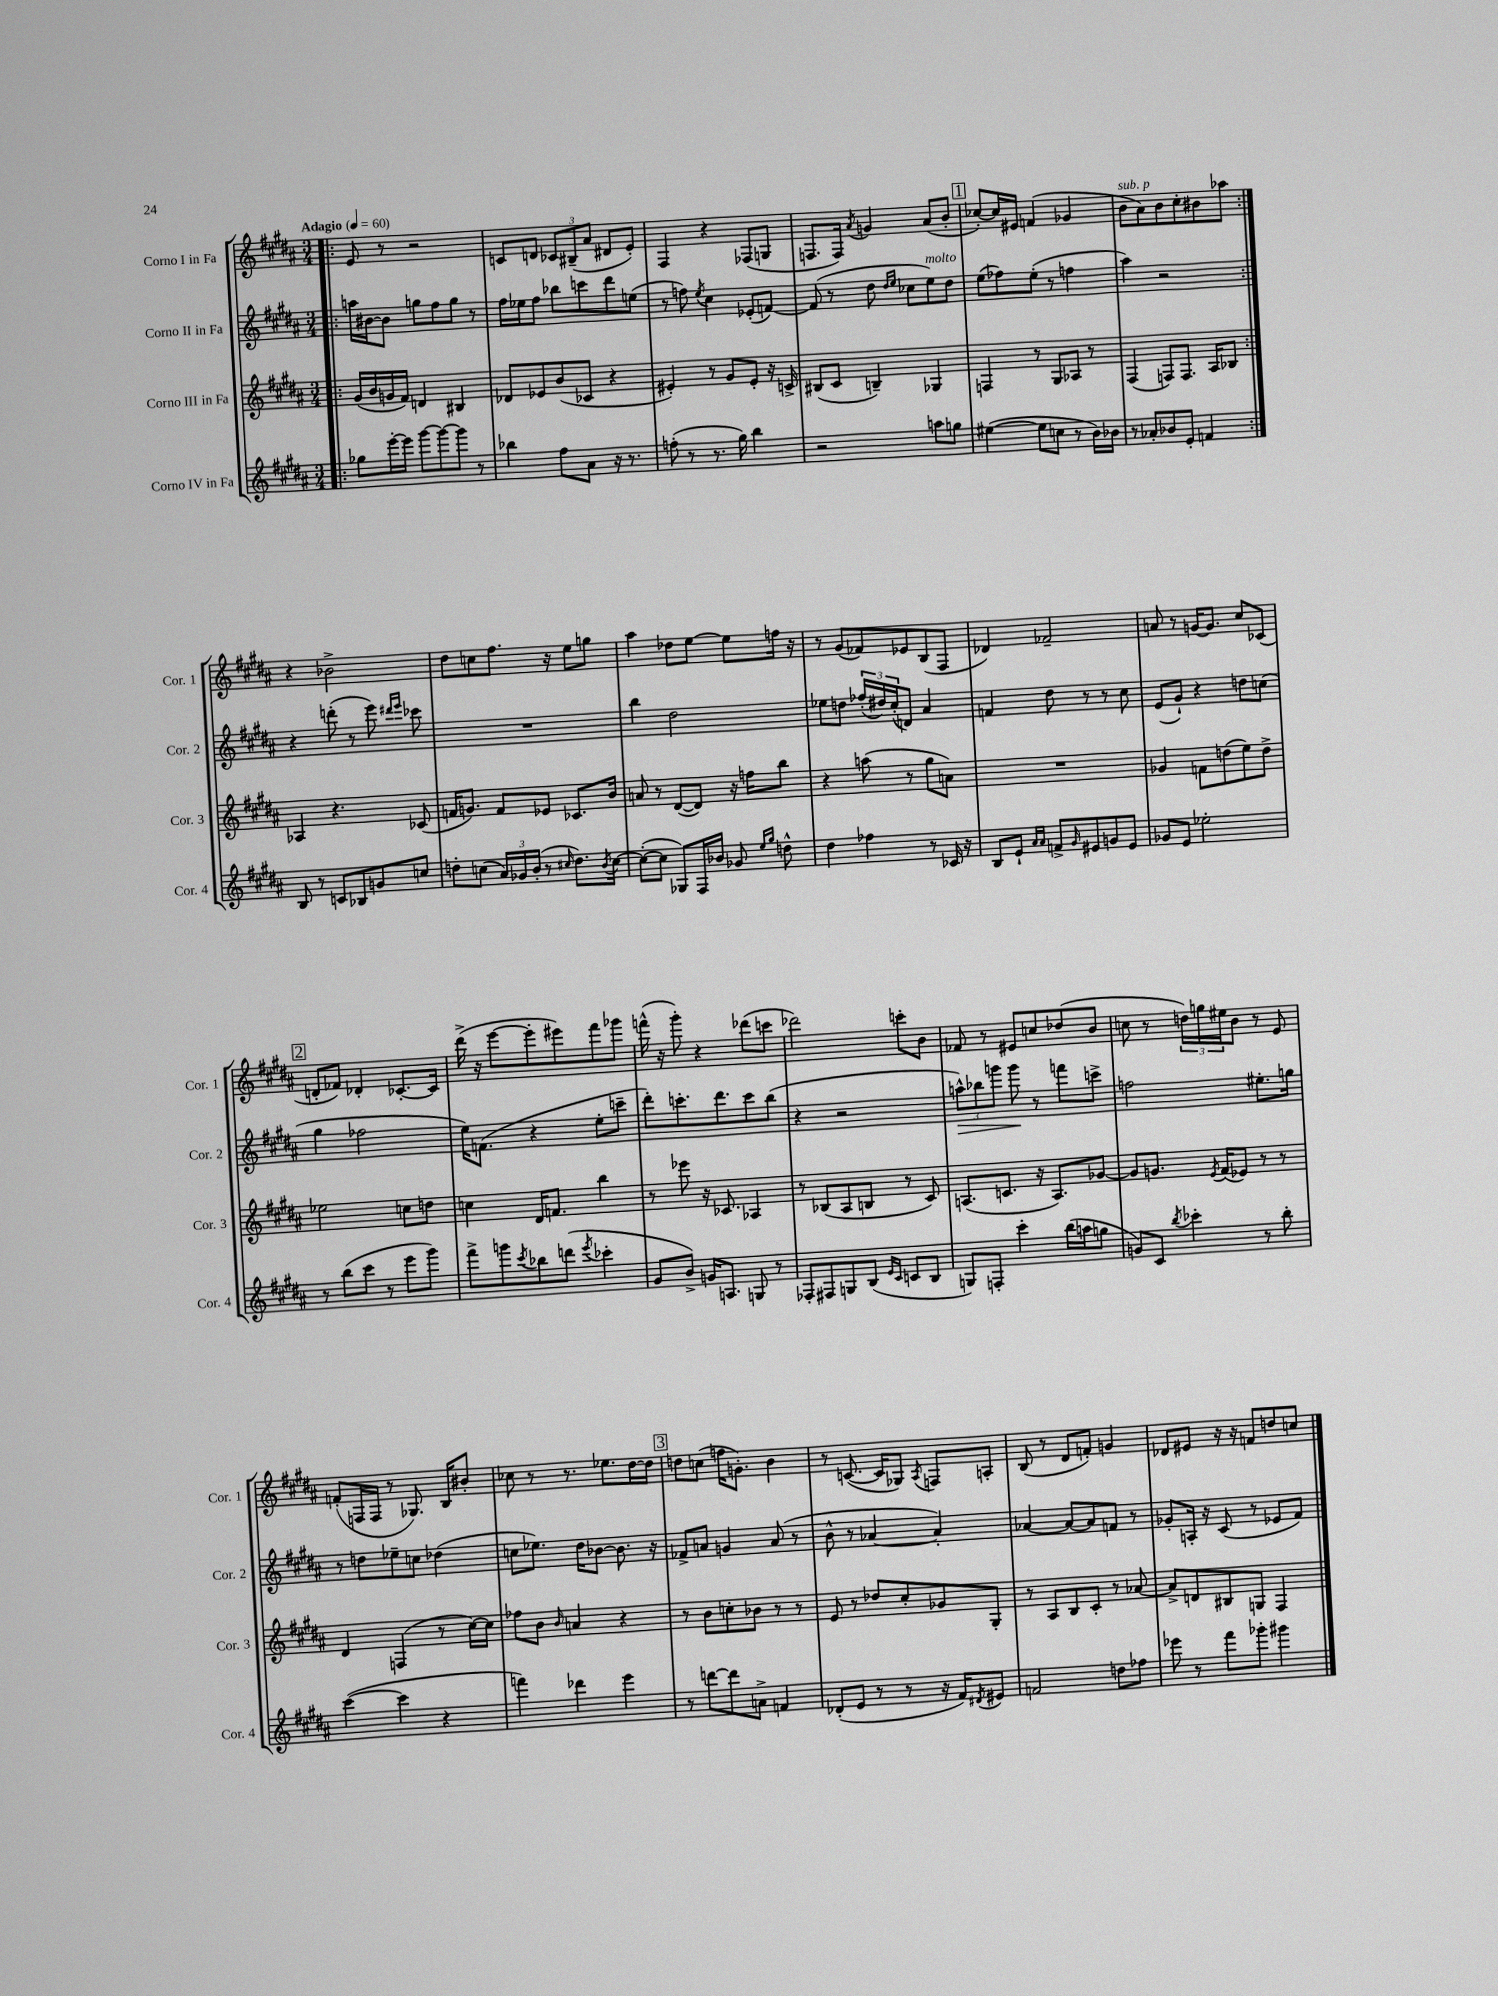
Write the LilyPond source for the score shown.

<<
\new StaffGroup <<
\new Staff = "s0" \with { instrumentName = "Corno I in Fa" shortInstrumentName = "Cor. 1" } {
    \clef treble \key b \major \numericTimeSignature \time 3/4 \tempo "Adagio" 4 = 60
    \repeat volta 2 { \bar ".|:" e'8 r8 r2 |
    c'8 d'8 \tuplet 3/2 { ces'8 bis8--( ais'8 } dis'8 e'8-.) |
    fis4 r4 fes8( g8 |
    f8. f16) \acciaccatura { ais'8 } g'4 ais'8( b'8-. |
    \mark \markup { \box "1" } ces''8~-.) ces''16 eis'16 f'4( ges'4 |
    b'8^\markup { \italic "sub. p" } ais'8) b'8 cis''8-. bis'8 aes''8 | }
    r4 bes'2-> |
    dis''8 c''8 fis''8. r16 e''8 g''8 |
    ais''4 des''8 e''8~ e''8 f''16 r16 |
    r8 gis'8( fes'8) ees'8 b8( fis8 |
    des'4) fes'2-- |
    a'8 r8 g'16~ g'8. cis''8 ces'8( |
    \mark \markup { \box "2" } d'8-. fes'8) des'4-. ces'8.~-. ces'16 |
    dis'''16->( r16 e'''8~ e'''8-. eis'''8) fis'''8 ges'''8 |
    f'''16-^( r16 gis'''8-.) r4 des'''8( c'''8 |
    des'''2) c'''8-. b'8 |
    fes'8 r8 eis'8 c''8 des''8( b'8 |
    c''8 r8 \tuplet 3/2 { d''16) g''16 eis''16 } b'8 r8 e'8 |
    f'8-.( f16 f16 r8 ges8.) b16 bis'8-. |
    ces''8 r8 r8. ees''8. dis''16~ dis''16 |
    \mark \markup { \box "3" } d''8 c''8( f''16 g'8.-.) b'4 |
    r8 c'8.~( c'16 ges8) \acciaccatura { ais8 } f8 a8-. |
    b8( r8 dis'8 f'8-.) g'4 |
    des'8 eis'8 r16 r16 f'8 d''8 c''8 \bar "|." |
}
\new Staff = "s1" \with { instrumentName = "Corno II in Fa" shortInstrumentName = "Cor. 2" } {
    \clef treble \key b \major \numericTimeSignature \time 3/4
    \repeat volta 2 { \bar ".|:" a''16 bis'16~ bis'8 g''8 fis''8 g''8 r8 |
    fis''16 ees''16 fis''8 bes''8 c'''8 dis'''8 e''8( |
    r8 f''8) \acciaccatura { e''8 } cis''4 ees'8-.( f'8~) |
    f'8( r8 dis''8 \grace { dis''16 e''16 } ces''8 e''8^\markup { \italic "molto" }) dis''8 |
    \mark \markup { \box "1" } e''8( fes''8) e''8-.( r8 f''4 |
    ais''4) r2 | }
    r4 d'''8-.( r8 e'''8) \grace { dis'''16 e'''16 } ces'''8 |
    R2. |
    b''4 dis''2 |
    ees''8 d''8 \tuplet 3/2 { fes''16-.( dis''16) cis''16-.( } d'8) ais'4 |
    f'4 dis''8 r8 r8 cis''8 |
    e'8( gis'8-!) r4 d''8 c''8( |
    \mark \markup { \box "2" } gis''4 fes''2 |
    e''16) f'8.( r4 e''8-. c'''8-- |
    dis'''8-.) c'''8.-. dis'''8. c'''8 b''8( |
    r4 r2 |
    \tuplet 3/2 { a''8-^\>) bes''8 g'''8 } g'''8\! r8 f'''8 c'''8-> |
    f''2 eis''8.-. g''16 |
    r8 d''8 ees''8-- c''8 des''4( |
    c''8 ees''8.) dis''16 bes'8~ bes'8. r16 |
    \mark \markup { \box "3" } fes'8-> a'8 g'4 a'8( r8 |
    b'8-^ r8 aes'4~ aes'4-.) |
    aes'4~ aes'8~ aes'8 f'8 r8 |
    ges'8-. a16-. r16 cis'8( r8 ees'8 fis'8) \bar "|." |
}
\new Staff = "s2" \with { instrumentName = "Corno III in Fa" shortInstrumentName = "Cor. 3" } {
    \clef treble \key b \major \numericTimeSignature \time 3/4
    \repeat volta 2 { \bar ".|:" gis'16( b'16 g'16 fis'16) d'4 bis4 |
    des'8 ees'8 b'8( ces'8 r4 |
    eis'4-.) r8 gis'8 eis'8-. r16 c'16-> |
    bis8( cis'8 b4--) ges4 |
    \mark \markup { \box "1" } f4 r8 gis8 aes8 r8 |
    fis4( f8) f8. ais16 bes8 | }
    aes4 r4. ces'8( |
    f'16 g'8.) f'8 ees'8 ces'8. b'16 |
    a'8 r8 dis'8~( dis'8) r16 f''16 b''8 |
    r4 a''8( r8 gis''8 a'8) |
    R2. |
    ges'4 f'8 d''8( e''8) d''8-> |
    \mark \markup { \box "2" } ees''2 c''8 d''8 |
    c''4 dis'16 f'8. b''4 |
    r8 ees'''8 r16 ces'8. aes4 |
    r8 bes8( ais8 b8 r8 cis'8) |
    a8.( c'8. r16 a8.) ges'8~ |
    ges'8 g'8. \acciaccatura { e'8 } fis'16( ees'8) r8 r8 |
    dis'4 f4( r8 cis''16~) cis''16 |
    fes''8 b'8 \grace { b'16 } a'4 r4 |
    \mark \markup { \box "3" } r8 b'8 c''8-. bes'8 r8 r8 |
    e'8 r8 des''8 cis''8-. ges'8 gis8-. |
    r8 ais8 b8 cis'8-. r8 aes'8~ |
    aes'8-> d'8 bis8 g8 fis4 \bar "|." |
}
\new Staff = "s3" \with { instrumentName = "Corno IV in Fa" shortInstrumentName = "Cor. 4" } {
    \clef treble \key b \major \numericTimeSignature \time 3/4
    \repeat volta 2 { \bar ".|:" ges''8 e'''16~-. e'''16 gis'''8~ gis'''8~ gis'''8 r8 |
    bes''4 fis''8 ais'8 r16 r8. |
    f''8-.( r8 r8. gis''16) b''4 |
    r2 a''8 g''8 |
    \mark \markup { \box "1" } eis''4~( eis''8 c''8 r8 b'16) bes'16 |
    r8 aes'8-. bes'8 e'8-. f'4 | }
    b8 r8 c'8 bes8 g'8 c''8 |
    d''8-. c''8( \tuplet 3/2 { ais'16) ges'16 b'16-.( } r8 \grace { cis''16 } d''8.) \acciaccatura { b'8 } cis''16~ |
    cis''8~-.( cis''8 ges8) fis16 bes'16 ges'8 \grace { e''16 gis''16 } d''8-^ |
    dis''4 fes''4 r8 ces'16 r16 |
    b8 e'8-! \grace { ais'16 ais'16 } f'8-> \grace { gis'16 } eis'8 g'8 eis'8 |
    ges'8 e'8 ees''2-. |
    \mark \markup { \box "2" } r8 b''8( cis'''8 r8 e'''8 gis'''8) |
    fis'''8-> g'''8 \acciaccatura { cis'''8 } bes''8 d'''8( \acciaccatura { e'''8 } ces'''4-. |
    gis'8 b'8->) g'16 a8. g8 r8 |
    fes8-. fis8 g8 b8( \grace { e'16 cis'16 } c'8 b8 |
    g8) f8-. cis'''4-. b''16( a''16 g''8 |
    g'8) cis'8 \acciaccatura { b''8 } ces'''4-. r8 b''8-. |
    cis'''4~( cis'''4 r4 |
    f'''4) des'''4 e'''4 |
    \mark \markup { \box "3" } r8 d'''8~ d'''8 a'8-> f'4 |
    des'8-.( e'8 r8 r8 r16 fis'16) \acciaccatura { dis'8 } eis'8 |
    f'2 d''8 fes''8 |
    ees'''8 r8 fis'''8 ges'''8-. gis'''4 \bar "|." |
}
>>
>>
\layout { \context { \Score \remove "Bar_number_engraver" } }
